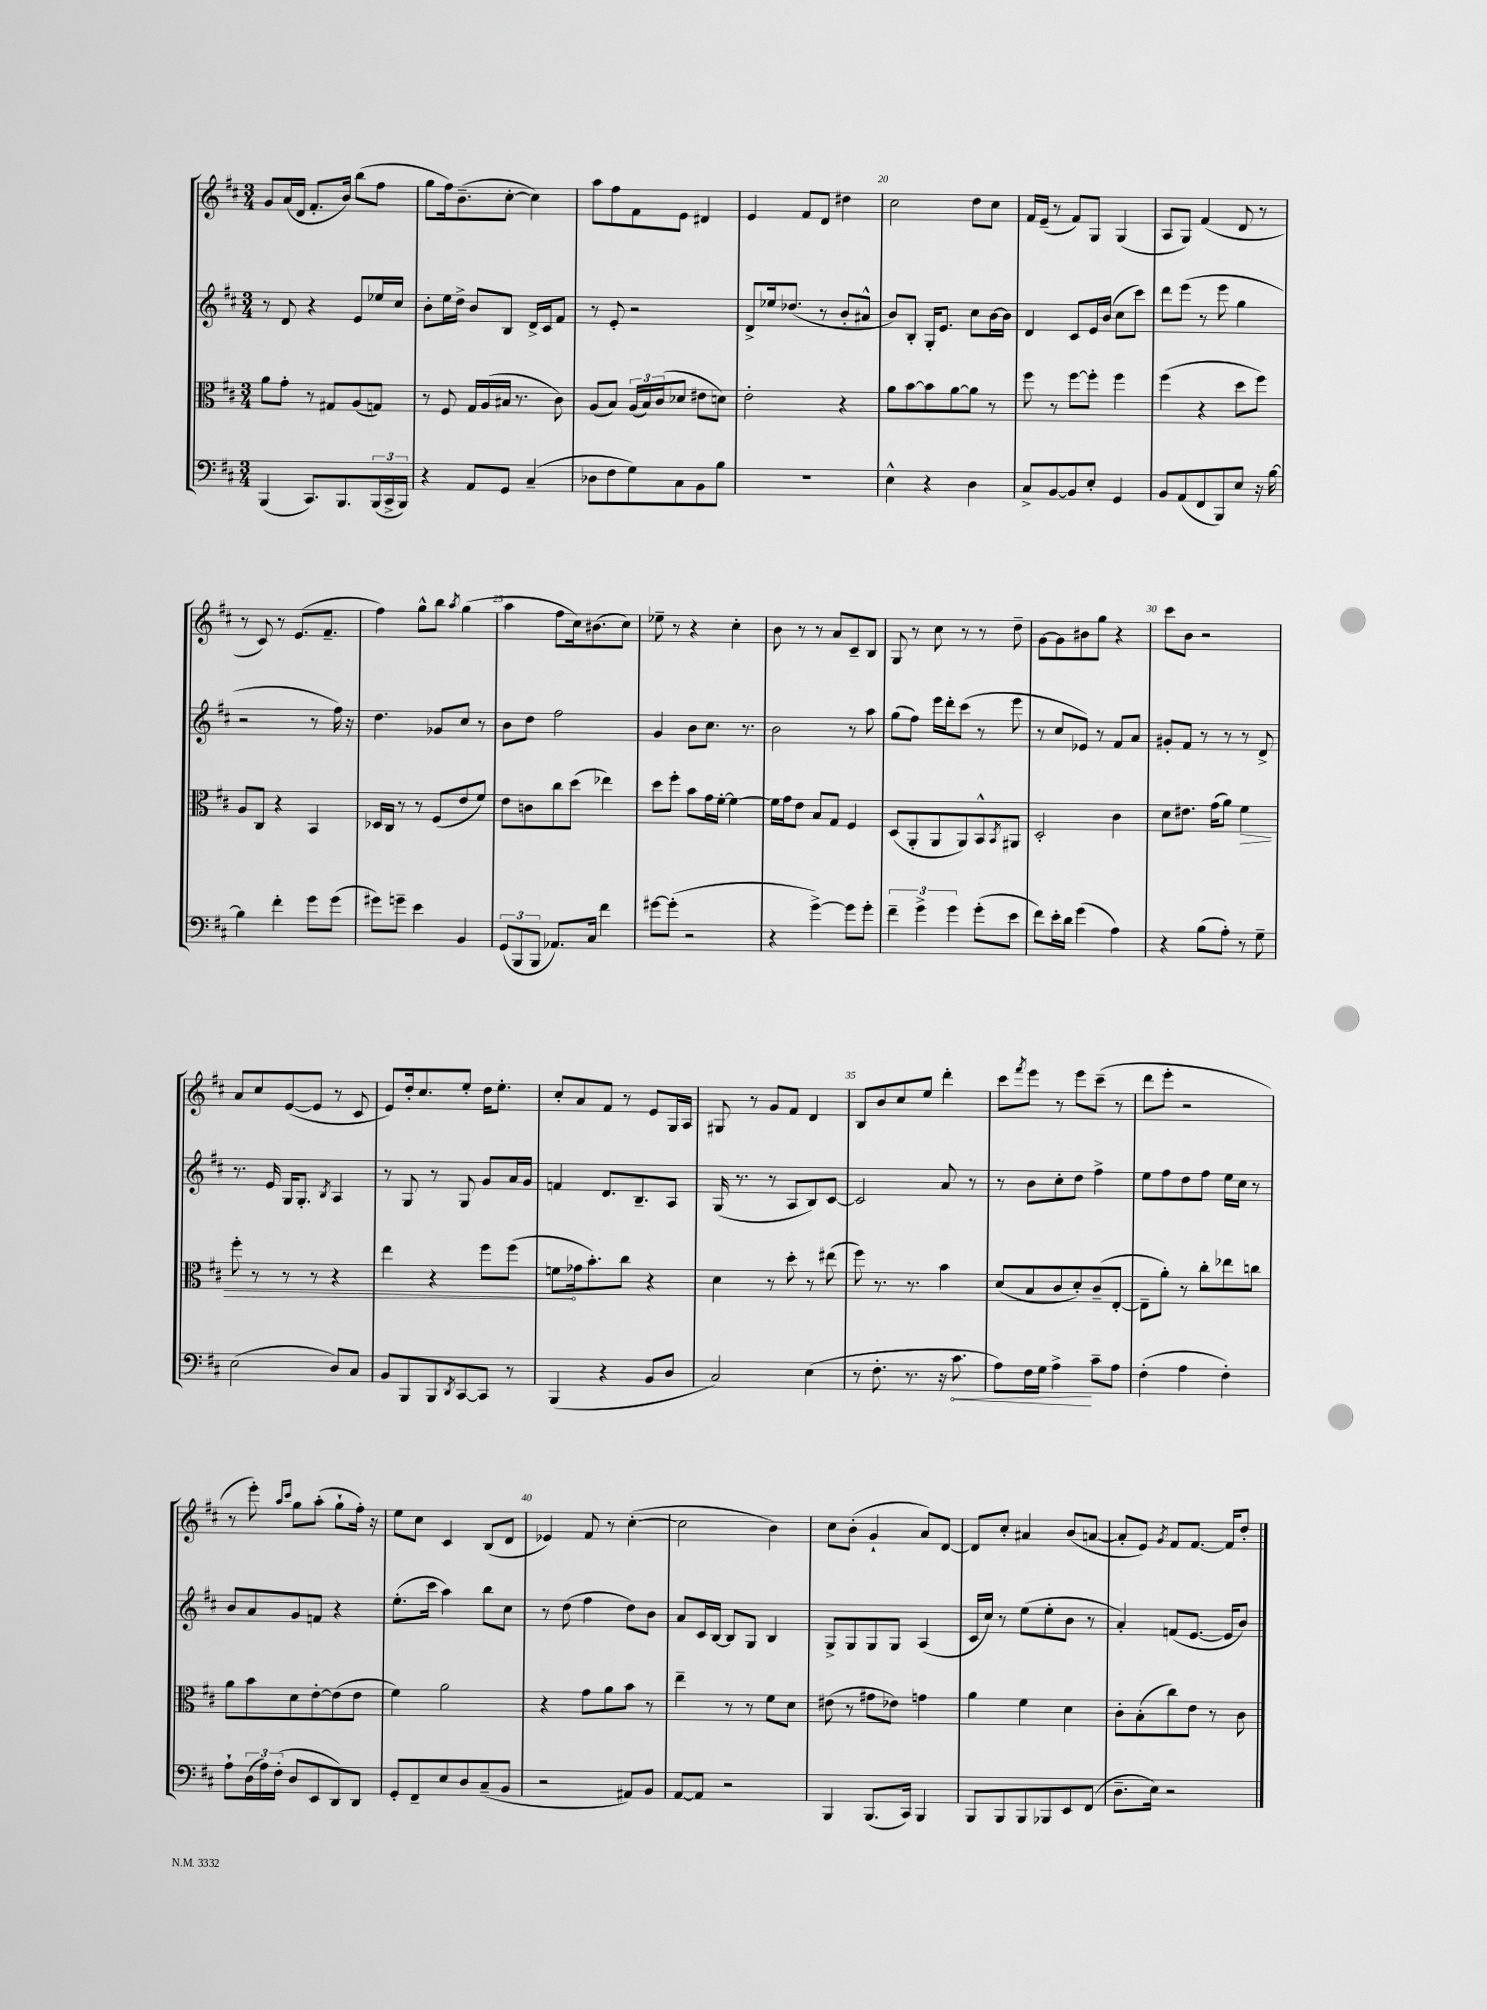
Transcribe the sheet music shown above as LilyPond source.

<<
\new StaffGroup <<
\new Staff = "s0" {
    \clef treble \key d \major \numericTimeSignature \time 3/4
    g'8 a'16( d'16 fis'8.-. b'16) b''8( fis''8 |
    g''8 fis''16) b'8.--( cis''8~-. cis''4) |
    a''8 fis''8 fis'8 e'8 dis'4 |
    e'4 fis'8 d'8 dis''4 |
    cis''2 d''8 cis''8 |
    fis'16 e'16--( r8 fis'8) g8 g4( |
    a8 g8) fis'4( d'8 r8 |
    r8 cis'8) r8 e'8.( fis'8.-- |
    fis''4) g''8-^ b''8 \acciaccatura { a''8 } g''4( |
    a''4 fis''8 cis''16) bis'8.( cis''8) |
    ees''8-- r8 r4 cis''4-. |
    b'8 r8 r8 a'8 cis'8-- b8 |
    g8 r8 cis''8 r8 r8 d''8-- |
    g'8~ g'8 bis'8 g''8 r4 |
    cis'''8 b'8 r2 |
    a'8 cis''8 e'8~( e'8 r8 cis'8 |
    e'8) d''16-. cis''8. e''8-. d''16 e''8.-. |
    cis''8-. a'8 fis'8 r8 e'8 g16 a16 |
    gis8 r8 g'8 fis'8 d'4 |
    b8 b'8 cis''8 e''8 d'''4-. |
    cis'''8 \acciaccatura { fis'''8 } e'''8 r8 e'''8 cis'''8--( r8 |
    d'''8 e'''8-. r2 |
    r8 e'''8-.) \grace { a''16 cis'''16 } g''8 a''8-.( g''8-! fis''16-.) r16 |
    e''8 cis''8 cis'4 b8( d'8 |
    ees'4) fis'8 r8 cis''4~-.( |
    cis''2 b'4) |
    cis''8 b'8-.( g'4-! a'8) d'8~ |
    d'8 cis''8-. ais'4 b'8( a'8~ |
    a'8-. e'8) \acciaccatura { g'8 } fis'8 fis'8.~ fis'16 d''8-. \bar "|." |
}
\new Staff = "s1" {
    \clef treble \key d \major \numericTimeSignature \time 3/4
    r8 d'8 r4 e'8 ees''16 cis''16 |
    b'8-. e''16 d''16-> b'8 b8 d'16-> cis'16 fis'8 |
    r8 e'8-. r2 |
    d'8-> ees''16 des''8.( r8 b'8-. ais'8-^ |
    b'8) b8-. g16-. e'8. cis''8 b'16~ b'16 |
    d'4 cis'8 e'16 b'16( cis''8 cis'''8) |
    d'''8 e'''8( r8 e'''8 g''4 |
    r2 r8 fis''16) r16 |
    d''4. ges'8 cis''8 r8 |
    b'8 d''8 fis''2 |
    g'4 b'8 cis''8. r8. |
    b'2 r8 a''8 |
    g''8( fis''8) e'''16 d'''16-. cis'''8( r8 e'''8 |
    r8 cis''8 ees'8) r8 fis'8 a'8 |
    gis'8-. fis'8 r8 r8 r8 d'8-> |
    r8. e'16 g16 g8.-. \acciaccatura { b8 } a4 |
    r8 g8 r8 g8 g'8 a'16 g'16 |
    f'4 d'8. b8.-- a8 |
    g16( r8. r8 a8 b8) cis'8~ |
    cis'2 a'8 r8 |
    r8 b'8 cis''8-. d''8 fis''4-> |
    e''8 fis''8 d''8 fis''8 e''16 cis''16 r8 |
    b'8 a'8 g'8 f'8 r4 |
    e''8.-.( cis'''16 a''4) b''8 cis''8 |
    r8 d''8( fis''4 d''8) b'8 |
    a'8 cis'16 b16~ b8 g8 b4 |
    g8-> g8 g8 g8 a4( |
    cis'16 cis''16) r8 e''8( e''8-. b'8 r8 |
    a'4-.) f'8( e'8.~ e'16 b'8) \bar "|." |
}
\new Staff = "s2" {
    \clef alto \key d \major \numericTimeSignature \time 3/4
    a'8 g'8-. r8 gis8 a8( g8) |
    r8 fis8 g16 a16( bis16 r8. cis'8) |
    a8( b8) \tuplet 3/2 { a16( b16) cis'16( } des'8 eis'8 d'8) |
    e'2-. r4 |
    a'8 b'8~ b'8 a'8~ a'8 r8 |
    fis''8 r8 fis''8~ fis''8-. fis''4 |
    fis''4( r4 d''8 fis''8) |
    a8 cis8 r4 b,4 |
    des16 cis16 r8 r8 fis8( e'8 fis'8) |
    e'8 c'8 cis''8 d''8( ees''4) |
    d''8 fis''8-. b'8 g'16 fis'16~-. fis'4~ |
    fis'16 g'16 e'8 b8 g8 fis4 |
    d8( a,8-. a,8 a,8) b,8-^ \acciaccatura { b,8 } ais,8 |
    d2-. cis'4 |
    d'8 eis'8. g'16( a'8) \once \override Hairpin.circled-tip = ##t fis'4\> |
    fis''8-. r8 r8 r8 r4 |
    e''4 r4 fis''8 fis''8( |
    f'8\! ges'16 b'8.-.) cis''8 r4 |
    d'4 r8 d''8-. r8 eis''8( |
    fis''8) r8. r8. b'4 |
    d'8( b8 cis'8 d'8-.) cis'8--( e8~-. |
    e8-- a'8-.) r8 cis''8-. ees''8 c''8 |
    a'8 b'8 d'8 e'8~-. e'8( e'8 |
    fis'4) a'2 |
    r4 g'8 a'8 b'8 r8 |
    e''4-- r8 r8 fis'8 d'8 |
    eis'8( r8 gis'8 ees'8) g'4 |
    a'4 fis'4 d'4 |
    cis'8-. b8-.( cis''8) e'8 r8 cis'8 \bar "|." |
}
\new Staff = "s3" {
    \clef bass \key d \major \numericTimeSignature \time 3/4
    b,,4( cis,8.) b,,8. \tuplet 3/2 { b,,16( cis,16-> b,,16) } |
    r4 a,8 g,8 cis4--( |
    des8 fis8 g8) cis8 b,8 b8 |
    R2. |
    e4-^ r4 d4 |
    cis8-> b,8~ b,8 e8-. g,4 |
    b,8 a,8( fis,8 b,,8) e8 r16 b16~ |
    b4 fis'4-. g'8 g'8( |
    gis'8) g'8-- e'4 b,4 |
    \tuplet 3/2 { g,8( b,,8 b,,8 } aes,8.) cis16 fis'4 |
    gis'8~ gis'8-.( r2 |
    r4 g'4~->) g'8 g'8-. |
    \tuplet 3/2 { fis'4-- g'4-> g'4 } g'8-.( e'8 |
    fis'8) e'16-. d'16 g'4( a4) |
    r4 b8( a8-.) r8 g8-- |
    e2( d8) cis8 |
    b,8 b,,8 b,,8 \acciaccatura { d,8 } cis,8~ cis,8 r8 |
    b,,4( r4 b,8 d8 |
    cis2) e4( |
    r8 fis8.-. r8. r16 \once \override Hairpin.circled-tip = ##t cis'8.\< |
    a8) fis16 g16 a4->\! cis'8-- a8 |
    fis4-.( a4 fis4-.) |
    a8-! \tuplet 3/2 { d16( a16) fis16-.( } d8 e,8 d,8) d,8 |
    g,8-. fis,8-- e8 d8 cis8--( b,8 |
    r2 ais,8) b,8 |
    a,8~ a,8 r2 |
    b,,4 b,,8.( cis,16) b,,4 |
    b,,8 b,,8 b,,8 bes,,8 e,8 fis,8( |
    d8.-- e16) r2 \bar "|." |
}
>>
>>
\layout { \context { \Score currentBarNumber = #16 \override BarNumber.break-visibility = ##(#f #t #t) barNumberVisibility = #(every-nth-bar-number-visible 5) } }
